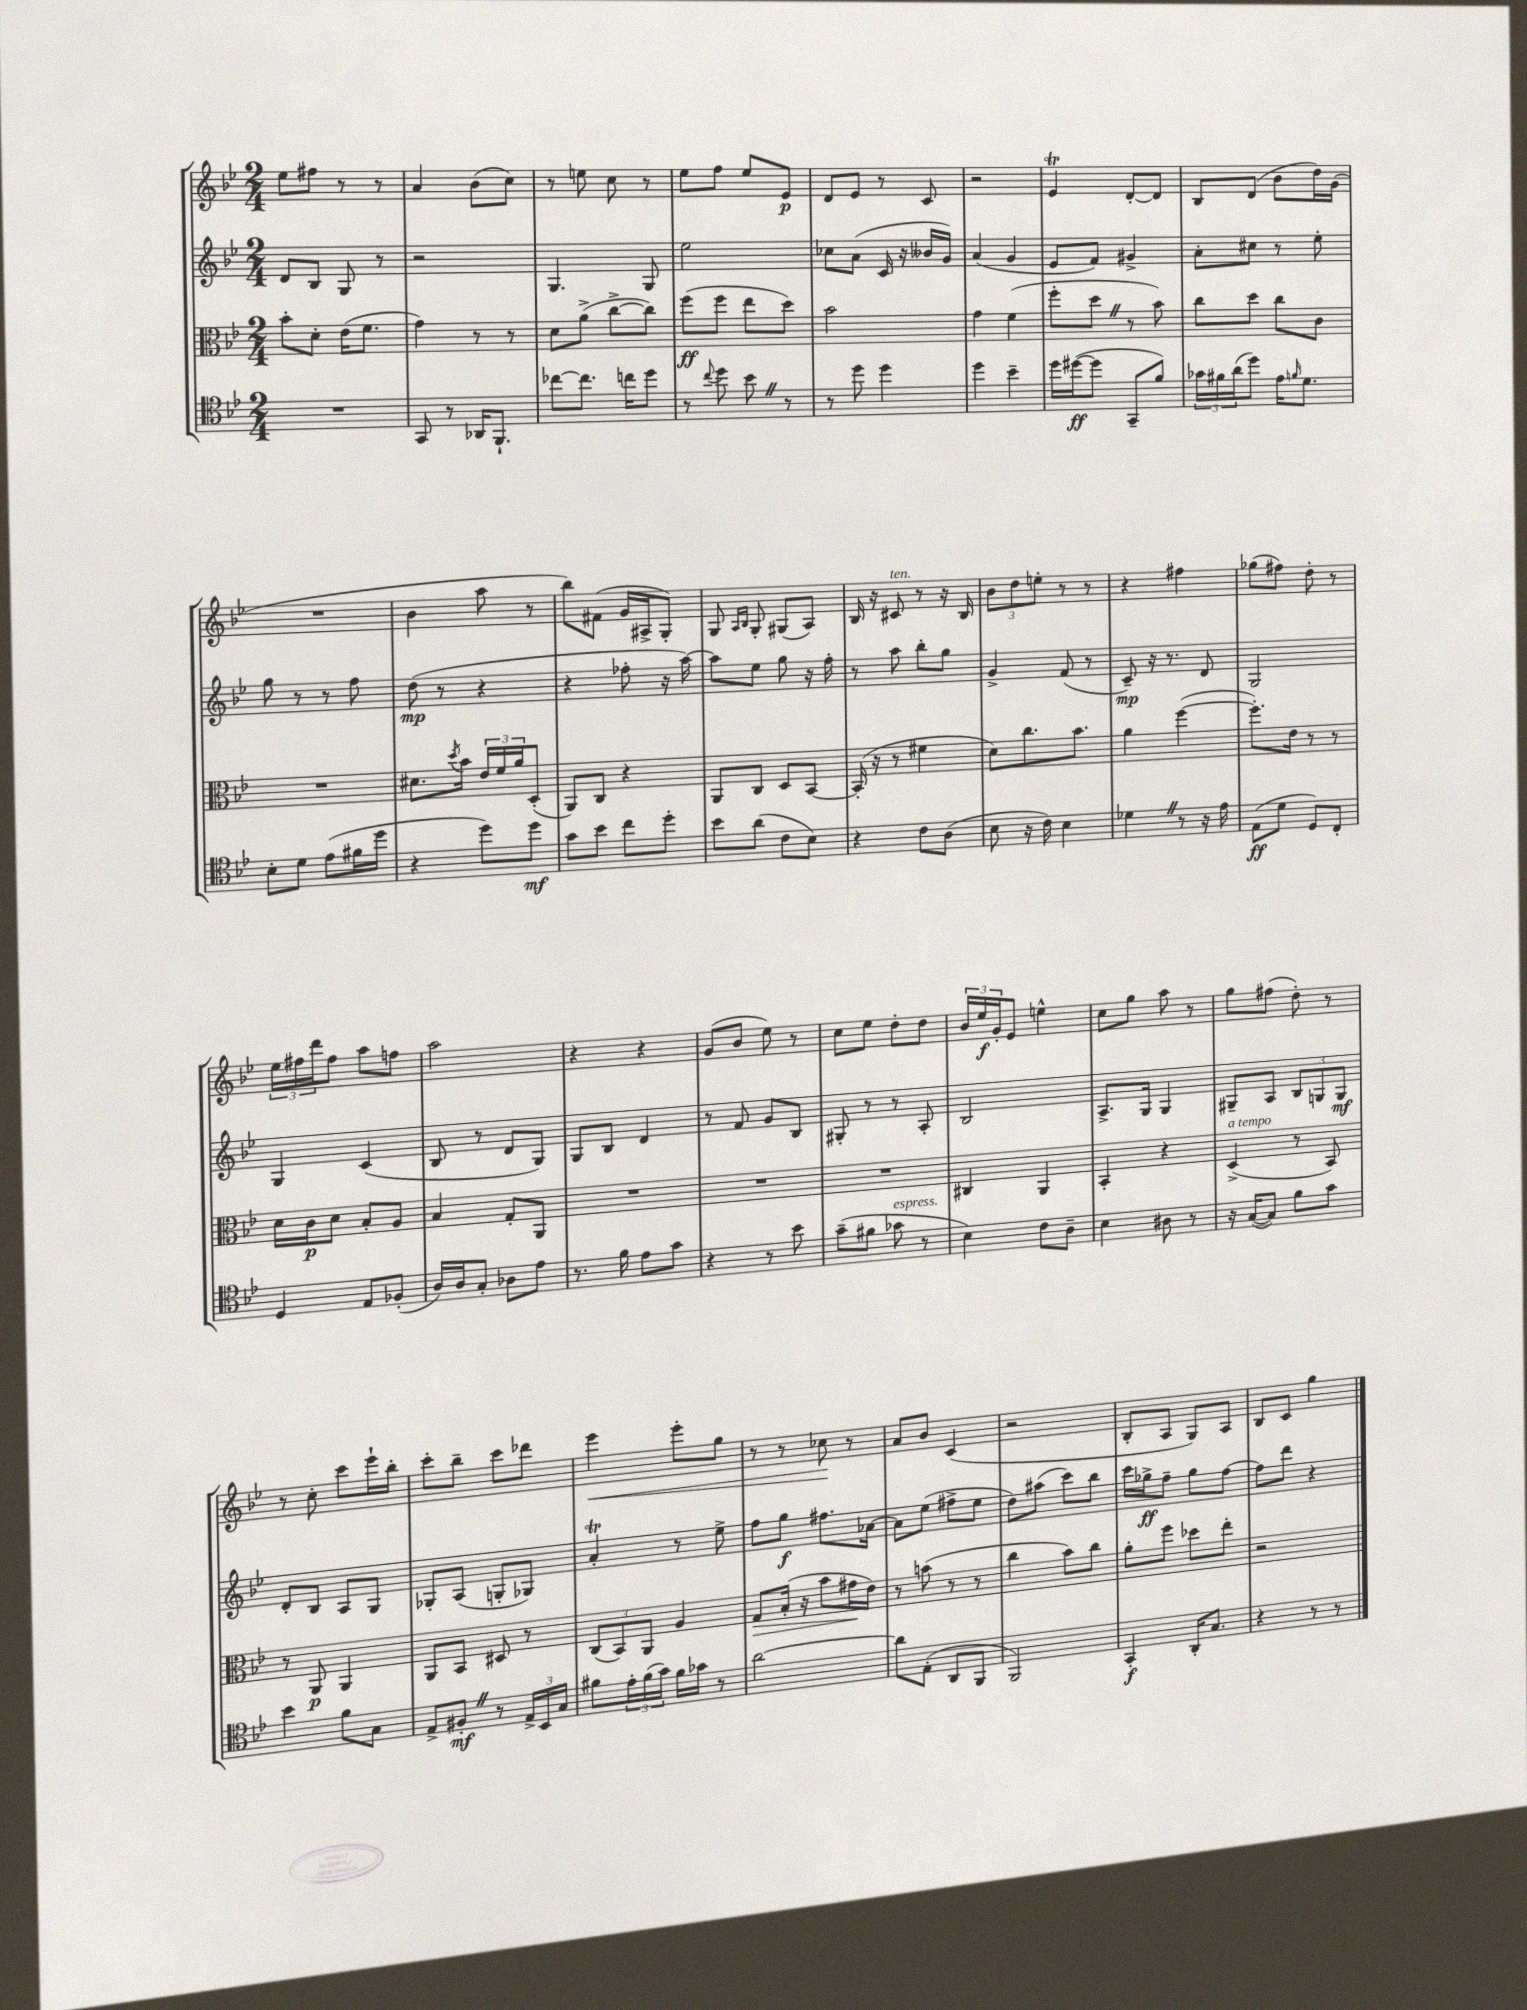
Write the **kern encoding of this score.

**kern	**dynam	**kern	**dynam	**kern	**dynam	**kern	**dynam
*part4	*part4	*part3	*part3	*part2	*part2	*part1	*part1
*staff4	*staff4	*staff3	*staff3	*staff2	*staff2	*staff1	*staff1
*clefC4	*	*clefC3	*	*clefG2	*	*clefG2	*
*k[b-e-]	*	*k[b-e-]	*	*k[b-e-]	*	*k[b-e-]	*
*M2/4	*	*M2/4	*	*M2/4	*	*M2/4	*
=131	=131	=131	=131	=131	=131	=131	=131
2r	.	8b-'\L	.	8d/L	.	8ee-\L	.
.	.	8d'\J	.	8B-/J	.	8ff#X\J	.
.	.	(16e-\KL	.	8G/	.	8r	.
.	.	8.f\J	.	.	.	.	.
.	.	.	.	8r	.	8r	.
=132	=132	=132	=132	=132	=132	=132	=132
8GG/	.	4g\)	.	2r	.	4a/	.
8r	.	.	.	.	.	.	.
16AA-X/KL	.	8r	.	.	.	(8b-\L	.
8.FF`/J	.	.	.	.	.	.	.
.	.	8r	.	.	.	8cc\J)	.
=133	=133	=133	=133	=133	=133	=133	=133
[8cc-X\L	.	8d\L	.	4.G/	.	8r	.
8.cc-\J]	.	(8a^\J	.	.	.	8een\	.
.	.	[8cc^\L	.	.	.	8cc\	.
16ccn\KL	.	.	.	.	.	.	.
8dd\J	.	8cc\J])	.	8G/	.	8r	.
=134	=134	=134	=134	=134	=134	=134	=134
8r	.	(8ff\L	ff	2ee-\	.	8ee-\L	.
8qqcc/	.	.	.	.	.	.	.
8dd\	.	8ff\J	.	.	.	8ff\J	.
8b-Z\	.	8ee-\L	.	.	.	8ee-/L	.
8r	.	8dd\J)	.	.	.	8e-/J	p
=135	=135	=135	=135	=135	=135	=135	=135
8r	.	2b-\	.	8cc-X\L	.	8d/L	.
8dd\	.	.	.	(8a\J	.	8e-/J	.
4dd\	.	.	.	16c/	.	8r	.
.	.	.	.	16r	.	.	.
.	.	.	.	16b--X/LL	.	8c/	.
.	.	.	.	16g/JJ)	.	.	.
=136	=136	=136	=136	=136	=136	=136	=136
4dd\	.	4g\	.	(4a/	.	2r	.
4b-~\	.	(4f\	.	4g/	.	.	.
=137	=137	=137	=137	=137	=137	=137	=137
16dd\LL	.	8ff'\L	.	8e-/L	.	4e-T/	.
([16dd#X\J	ff	.	.	.	.	.	.
8dd#\J]	.	8ddZ\J	.	8f/J)	.	.	.
8GG~/L	.	8r	.	4g#X^/	.	[8d'/L	.
8f/J)	.	8b-\)	.	.	.	8d/J]	.
=138	=138	=138	=138	=138	=138	=138	=138
24g-X\LL	.	8cc\L	.	8a'\L	.	8B-/L	.
24f#X\	.	.	.	.	.	.	.
(24a\J	.	.	.	.	.	.	.
8dd\J)	.	8dd\J	.	8cc#X\J	.	(8d/J	.
16e-\KL	.	8cc\L	.	8r	.	8b-\L	.
16qqfn/	.	.	.	.	.	.	.
8.d\J	.	.	.	.	.	.	.
.	.	8c\J	.	8ee-'\	.	16dd\L)	.
.	.	.	.	.	.	(16g\JJ	.
!!LO:LB:g=z
=139	=139	=139	=139	=139	=139	=139	=139
8B-'\L	.	2r	.	8gg\	.	2r	.
8d\J	.	.	.	8r	.	.	.
(8e-\L	.	.	.	8r	.	.	.
16f#X\L	.	.	.	8ff\	.	.	.
16dd\JJ	.	.	.	.	.	.	.
=140	=140	=140	=140	=140	=140	=140	=140
4r	.	8.d#X\L	.	(8dd\	mp	4b-\	.
.	.	.	.	8r	.	.	.
.	.	8qdd/	.	.	.	.	.
.	.	16b-\Jk	.	.	.	.	.
8dd\L)	.	24e-/LL	.	4r	.	8aa\	.
.	.	24f/	.	.	.	.	.
.	.	24a/J	.	.	.	.	.
8dd\J	mf	(8D'/J	.	.	.	8r	.
=141	=141	=141	=141	=141	=141	=141	=141
8g\L	.	8AA/L)	.	4r	.	8bb-\L)	.
8b-\J	.	8C/J	.	.	.	(8f#X\J	.
8cc\L	.	4r	.	8ff-X'\	.	16g/LL	.
.	.	.	.	.	.	16A#X^/J	.
8dd'\J	.	.	.	16r	.	8G'/J)	.
.	.	.	.	[16aa\)	.	.	.
=142	=142	=142	=142	=142	=142	=142	=142
8b-\L	.	8AA/L	.	8aa\L]	.	8G/	.
.	.	.	.	.	.	16qqA/LL	.
.	.	.	.	.	.	16qqB-/JJ	.
(8a\J	.	8C/J	.	8ee-\J	.	8G'/	.
8c\L	.	8D/L	.	8gg\	.	(8G#X/L	.
8B-\J)	.	[8BB-/J	.	16r	.	8A/J)	.
.	.	.	.	16ff'\	.	.	.
=143	=143	=143	=143	=143	=143	=143	=143
4r	.	(16BB-'/]	.	8r	.	16B-/	.
.	.	16r	.	.	.	16r	.
!	!	!	!	!	!	!LO:TX:a:i:t=ten.	!
.	.	8r	.	8aa\	.	8c#X/	.
8c\L	.	4f#X\	.	8bb-'\L	.	8r	.
(8A\J	.	.	.	8gg\J	.	16r	.
.	.	.	.	.	.	16B-/	.
=144	=144	=144	=144	=144	=144	=144	=144
8B-\	.	8d\L)	.	4g^/	.	12b-\L	.
.	.	.	.	.	.	12dd\	.
16r	.	8.cc\	.	.	.	.	.
.	.	.	.	.	.	12een'\J	.
16c\)	.	.	.	.	.	.	.
4B-\	.	.	.	(8f/	.	8r	.
.	.	8.b-\J	.	.	.	.	.
.	.	.	.	8r	.	8r	.
=145	=145	=145	=145	=145	=145	=145	=145
4d-XZ\	.	4a\	.	8c~/)	mp	4r	.
.	.	.	.	16r	.	.	.
.	.	.	.	8.r	.	.	.
8r	.	([4ff\	.	.	.	4ff#X\	.
16r	.	.	.	8d/	.	.	.
16e-\	.	.	.	.	.	.	.
=146	=146	=146	=146	=146	=146	=146	=146
(8E-\L	ff	8.ff'\L])	.	2G/	.	(8gg-X\L	.
8d\J	.	.	.	.	.	8ff#X\J)	.
.	.	16e-\Jk	.	.	.	.	.
8D/L)	.	8r	.	.	.	8dd'\	.
8C'/J	.	8r	.	.	.	8r	.
!!LO:LB:g=z
=147	=147	=147	=147	=147	=147	=147	=147
4D/	.	16d\LL	.	4G/	.	24ee-\LL	.
.	.	.	.	.	.	24ff#X\	.
.	.	16c\J	p	.	.	.	.
.	.	.	.	.	.	24ddd\J	.
.	.	8d\J	.	.	.	8ff#\J	.
8E-/L	.	8B-'/L	.	(4c/	.	8aa\L	.
(8F-X'/J	.	8A/J	.	.	.	8ffn\J	.
=148	=148	=148	=148	=148	=148	=148	=148
16A/LL)	.	4B-/	.	8B-/	.	2aa\	.
16A/J	.	.	.	.	.	.	.
8G'/J	.	.	.	8r	.	.	.
8A-X\L	.	8G'/L	.	8d/L	.	.	.
8e-\J	.	8AA/J	.	8G/J)	.	.	.
=149	=149	=149	=149	=149	=149	=149	=149
8.r	.	2r	.	8G/L	.	4r	.
.	.	.	.	8B-/J	.	.	.
16f\	.	.	.	.	.	.	.
8e-\L	.	.	.	4d/	.	4r	.
8g\J	.	.	.	.	.	.	.
=150	=150	=150	=150	=150	=150	=150	=150
4r	.	2r	.	8r	.	(8g/L	.
.	.	.	.	8f/	.	8b-/J	.
8r	.	.	.	8g/L	.	8ee-\)	.
8b-\	.	.	.	8B-/J	.	8r	.
=151	=151	=151	=151	=151	=151	=151	=151
(8g~\L	.	2r	.	8G#X'/	.	8cc\L	.
8f#X\J	.	.	.	8r	.	8ee-\J	.
!LO:TX:a:i:t=espress.	!	!	!	!	!	!	!
8g-X\	.	.	.	8r	.	8dd'\L	.
8r	.	.	.	8A'/	.	8dd\J	.
=152	=152	=152	=152	=152	=152	=152	=152
4B-\)	.	4C#X/	.	2B-/	.	24b-/LL	.
.	.	.	.	.	.	24ee-/	f
.	.	.	.	.	.	24g'/J	.
.	.	.	.	.	.	8e-/J	.
8c\L	.	4AA/	.	.	.	4een^^\	.
8A~\J	.	.	.	.	.	.	.
=153	=153	=153	=153	=153	=153	=153	=153
4B-\	.	4BB-'/	.	8.A^/L	.	8cc\L	.
.	.	.	.	.	.	8gg\J	.
.	.	.	.	16G/Jk	.	.	.
8A#X\	.	4r	.	4G/	.	8aa\	.
8r	.	.	.	.	.	8r	.
=154	=154	=154	=154	=154	=154	=154	=154
!	!	!LO:TX:a:i:t=a tempo	!	!	!	!	!
16r	.	(4D^/	.	8G#X~/L	.	8gg\L	.
([16G/KL	.	.	.	.	.	.	.
8G/J])	.	.	.	8A/J	.	(8ff#X\J	.
8f\L	.	8r	.	12B-/L	.	8dd'\)	.
.	.	.	.	12Gn/	.	.	.
8g\J	.	8BB-/)	.	.	.	8r	.
.	.	.	.	12G/J	mf	.	.
!!LO:LB:g=z
=155	=155	=155	=155	=155	=155	=155	=155
4b-\	.	8r	.	8d'/L	.	8r	.
.	.	8AA/	p	8B-/J	.	8cc'\	.
8f\L	.	4AA/	.	8A/L	.	8ccc\L	.
8G\J	.	.	.	8G/J	.	16eee-`\L	.
.	.	.	.	.	.	16bb-'\JJ	.
=156	=156	=156	=156	=156	=156	=156	=156
8E-^/L	.	8AA/L	.	8G-X'/L	.	8ccc'\L	.
8F#X'Z/J	mf	8BB-/J	.	(8A/J	.	8bb-~\J	.
8r	.	8D#X/	.	8Gn'/L	.	8ccc\L	.
24E-^/LL	.	8r	.	8G-X/J)	.	8ddd-X\J	.
24BB-/	.	.	.	.	.	.	.
24G/JJ	.	.	.	.	.	.	.
=157	=157	=157	=157	=157	=157	=157	=157
!	!	!	!	!	!	!	!LO:HP:b
8f#X\L	.	(12C/L	.	4at'/	.	4eee-\	<
.	.	12BB-/)	.	.	.	.	.
24e-'\L	.	.	.	.	.	.	.
(24f#\	.	12AA/J	.	.	.	.	.
24g\JJ)	.	.	.	.	.	.	.
16f#\LL	.	4A/	.	8r	.	8eee-'\L	.
16g-X\JJ	.	.	.	.	.	.	.
8r	.	.	.	8ee-^\	.	8gg\J	.
=158	=158	=158	=158	=158	=158	=158	=158
!	!	!	!LO:HP:b	!	!	!	!
[2a\	.	8G/L	>	8ff\L	.	8r	.
.	.	(16B-'/Jk	.	8gg\J	f	8r	.
.	.	16r	.	.	.	.	.
.	.	8b-\L	.	8.ff#X\L	.	8cc-X\	.
.	.	16g#X\L	.	.	.	8r	[
.	.	16e-\JJ)	]	[16a-X\Jk	.	.	.
=159	=159	=159	=159	=159	=159	=159	=159
8a\L]	.	8r	.	8a-\L]	.	8a/L	.
(8E-'\J	.	(8bn\	.	(8ee-\J	.	8b-/J	.
8AA/L	.	8r	.	8ff#X^\L	.	(4c/	.
8FF/J	.	8r	.	8ee-\J	.	.	.
=160	=160	=160	=160	=160	=160	=160	=160
2FF/)	.	4cc\	.	8dd\L)	.	2r	.
.	.	.	.	(8aa#X\J	.	.	.
.	.	8b-\L)	.	8ccc\L)	.	.	.
.	.	8cc\J	.	8bb-\J	.	.	.
=161	=161	=161	=161	=161	=161	=161	=161
4GG'/	f	8a'\L	.	16ccc\LL	.	8B-'/L	.
.	.	.	.	16gg-X^\J	ff	.	.
.	.	8ff\J	.	8ff~\J	.	8A/J	.
16AA'/KL	.	8dd-X\L	.	8gg-\L	.	8G/L)	.
8.G/J	.	.	.	.	.	.	.
.	.	8ee-'\J	.	[8ff\J	.	8A/J	.
=162	=162	=162	=162	=162	=162	=162	=162
4r	.	2r	.	8ff\L]	.	8B-/L	.
.	.	.	.	8ddd\J	.	8c/J	.
8r	.	.	.	4r	.	4gg\	.
8r	.	.	.	.	.	.	.
==	==	==	==	==	==	==	==
*-	*-	*-	*-	*-	*-	*-	*-
